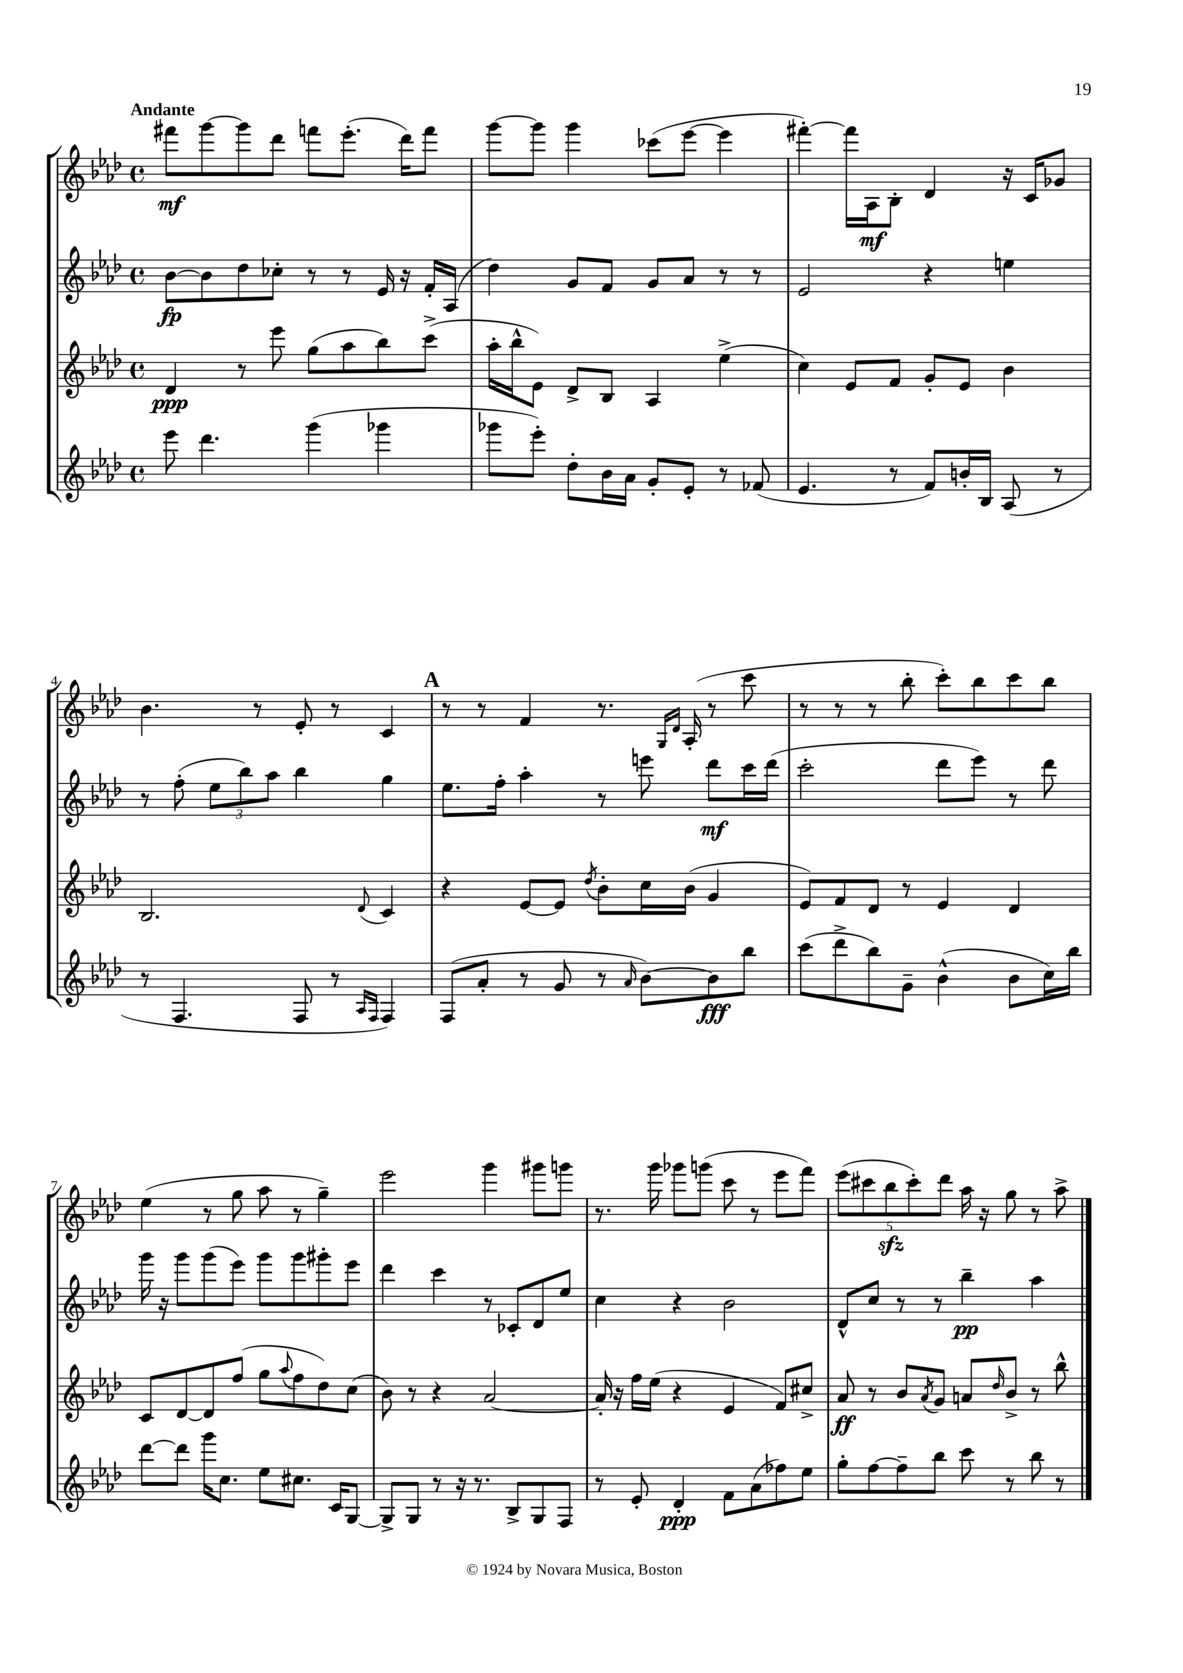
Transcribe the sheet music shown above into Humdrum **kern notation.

**kern	**kern	**kern	**kern
*staff4	*staff3	*staff2	*staff1
*clefG2	*clefG2	*clefG2	*clefG2
*k[b-e-a-d-]	*k[b-e-a-d-]	*k[b-e-a-d-]	*k[b-e-a-d-]
*M4/4	*M4/4	*M4/4	*M4/4
*met(c)	*met(c)	*met(c)	*met(c)
8eee-\	4d-/	[8b-\L	8fff#\L
4.ddd-\	.	8b-\]	[8ggg\
.	8r	8dd-\	8ggg\]
.	8eee-\	8cc-'\J	8ddd-\J
(4ggg\	(8gg\L	8r	8fff\L
.	8aa-\	8r	(8.eee-'\J
4ggg-\	8bb-\)	16e-/	.
.	.	16r	16ddd-\LK)
.	(8ccc^\J	16f'/LL	8fff\J
.	.	(16A-/JJ	.
=	=	=	=
8ggg-\L	16aa-'\LL	4dd-\)	[8ggg\L
.	16bb-^^\J	.	.
8eee-'\J)	8e-\J)	.	8ggg\]J
8dd-'\L	8d-^/L	8g/L	4ggg\
16b-\L	8B-/J	8f/J	.
16a-\JJ	.	.	.
8g'/L	4A-/	8g/L	(8ccc-\L
8e-'/J	.	8a-/J	[8eee-\J
8r	(4ee-^\	8r	4eee-\]
(8f-/	.	8r	.
=	=	=	=
4.e-/	4cc\)	2e-/	[4fff#'\)
.	8e-/L	.	16fff#\]LL
.	.	.	16A-\J
8r	8f/J	.	8B-'\J
8f/L)	8g'/L	4r	4d-/
16b'/L	8e-/J	.	.
16B-/JJ	.	.	.
(8A-/	4b-\	4ee\	16r
.	.	.	16c/LK
8r	.	.	8g-/J
=	=	=	=
8r	2.B-/	8r	4.b-\
4.F/	.	(8ff'\	.
.	.	12ee-\L	.
.	.	12bb-\)	.
.	.	.	8r
.	.	12aa-\J	.
8F/	.	4bb-\	8e-'/
8r	.	.	8r
16qqA-/LL	.	.	.
16qqF/JJ	8qqd-/	.	.
4F/)	4c/	4gg\	4c/
=	=	=	=
(8F/L	4r	8.ee-\L	8r
8a-'/J	.	.	8r
.	.	16ff'\Jk	.
8r	[8e-/L	4aa-'\	4f/
8g/	8e-/]J	.	.
.	8qdd-/	.	.
8r	8b-'\L	8r	8.r
16qqa-/	.	.	.
[8b-\L)	16cc\L	8eee\	.
.	.	.	16qqG/LL
.	.	.	16qqd-/JJ
.	(16b-\JJ	.	(16A-'/
8b-\]	4g/	8ddd-\L	8r
8bb-\J	.	16ccc\L	8ccc\
.	.	(16ddd-\JJ	.
=	=	=	=
(8ccc\L	8e-/L)	2ccc'\	8r
8ddd-^\	8f/	.	8r
8bb-\)	8d-/J	.	8r
8g~\J	8r	.	8bb-'\
(4b-^^\	4e-/	8ddd-\L	8ccc'\L)
.	.	8eee-\J)	8bb-\
8b-\L	4d-/	8r	8ccc\
16cc\L)	.	8ddd-\	8bb-\J
16bb-\JJ	.	.	.
=	=	=	=
[8ddd-\L	8c/L	16ggg\	(4ee-\
.	.	16r	.
8ddd-\]J	[8d-/	8ggg\L	.
16ggg\LK	8d-/]	(8ggg\	8r
8.cc\J	.	.	.
.	(8ff/J	8eee-\J)	8gg\
8ee-\L	8gg\L	8ggg\L	8aa-\
.	8qqaa-/	.	.
8.cc#\J	8ff\	8ggg\	8r
.	8dd-\)	8ggg#'\	4gg~\)
16c/LK	.	.	.
[8G/J	(8cc\J	8eee-\J	.
=	=	=	=
8G^/]L	8b-\)	4ddd-\	2eee-\
8G/J	8r	.	.
8r	4r	4ccc\	.
16r	.	.	.
8.r	.	.	.
.	[2a-/	8r	4ggg\
8B-^/L	.	8c-'/L	.
8G/	.	8d-/	8ggg#\L
8F/J	.	8ee-/J	8ggg\J
=	=	=	=
8r	16a-'/]	4cc\	8.r
.	16r	.	.
8e-'/	16ff\LL	.	.
.	(16ee-\JJ	.	16ggg\
4d-'/	4r	4r	8ggg-\L
.	.	.	(8ggg\J
8f\L	4e-/	2b-\	8ccc\
(8a-\	.	.	8r
8ff-\)	8f/L)	.	8eee-\L
8ee-\J	8cc#^/J	.	8fff\J)
=	=	=	=
8gg'\L	8a-/	8d-^^/L	(10eee-\L
.	.	.	10ccc#\
[8ff\	8r	8cc/J	.
.	.	.	10bb-\
8ff~\]	8b-/L	8r	.
.	.	.	10ccc#'\)
.	8qa-/	.	.
8bb-\J	8g/J	8r	.
.	.	.	10ddd-\J
8ccc\	8a/L	4bb-~\	16aa-\
.	.	.	16r
.	16qqdd-/	.	.
8r	8b-^/J	.	8gg\
8bb-\	8r	4aa-\	8r
8r	8bb-^^\	.	8aa-^\
==	==	==	==
*-	*-	*-	*-
